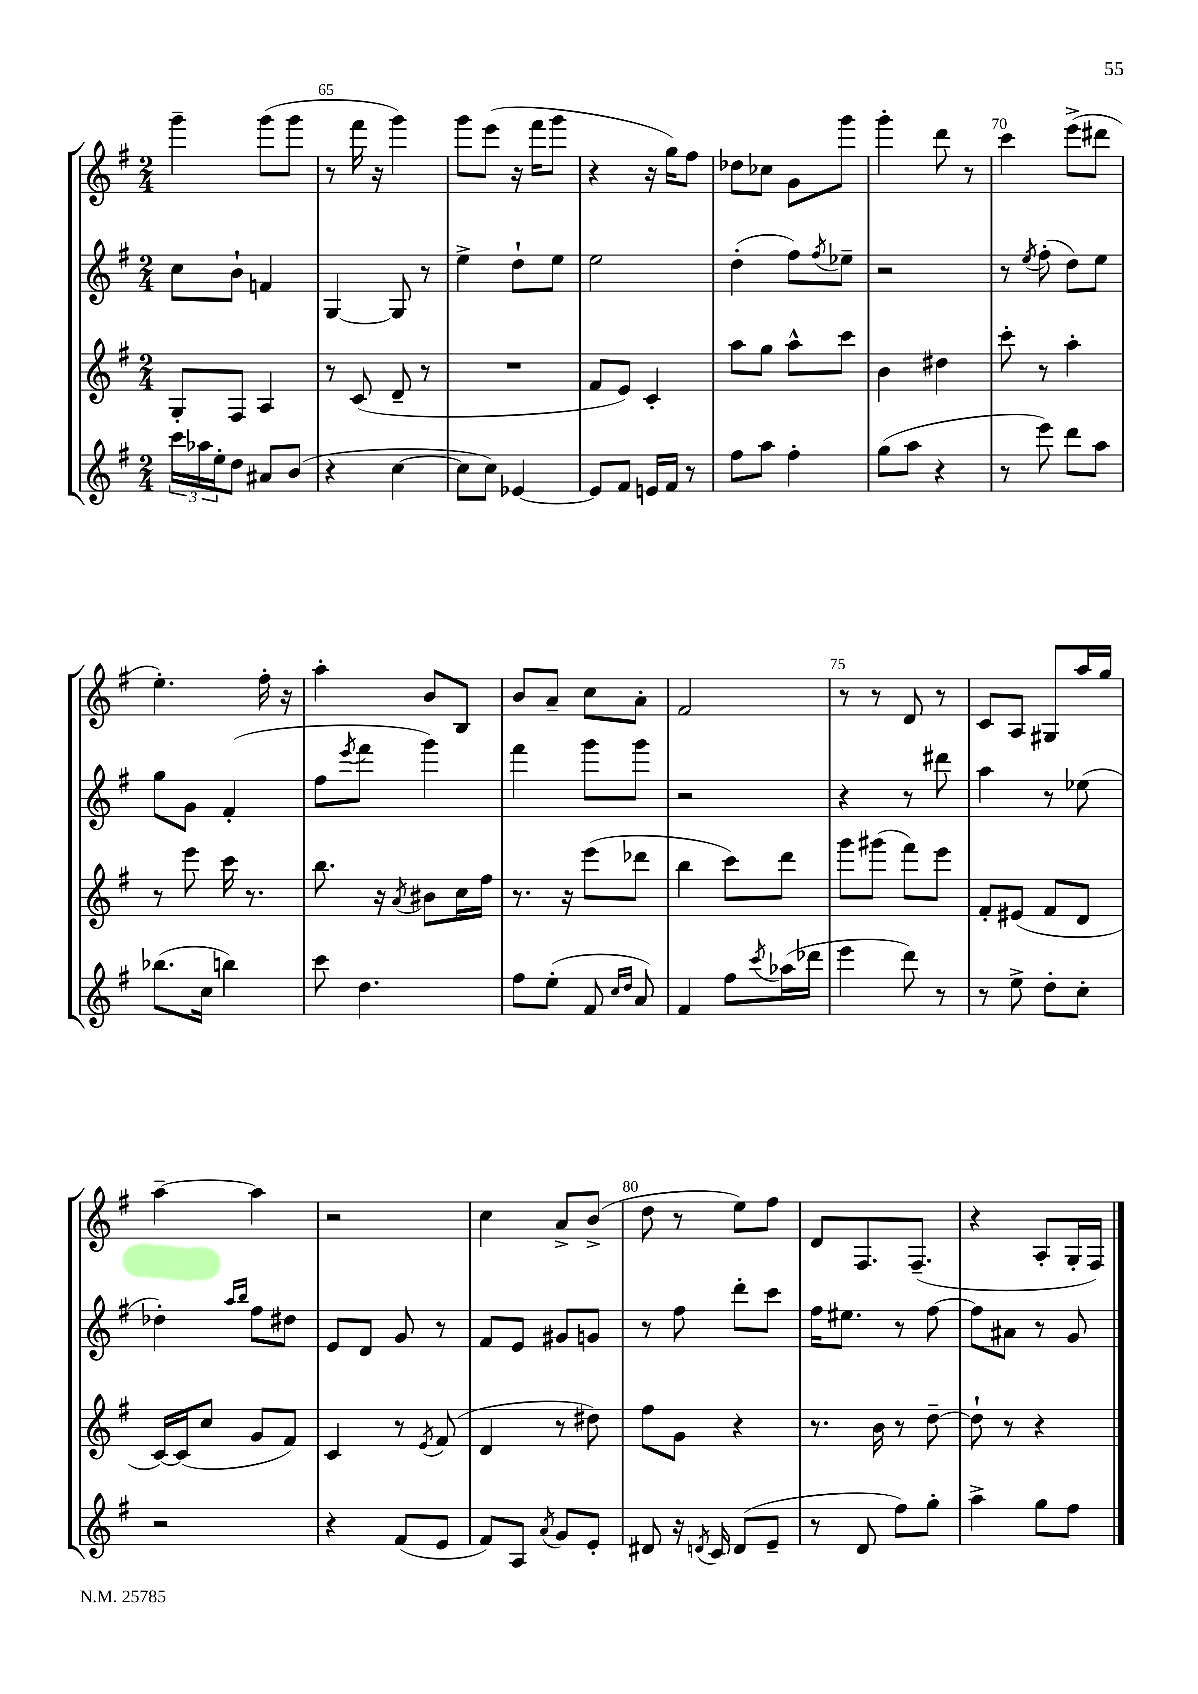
<<
\new StaffGroup <<
\new Staff = "s0" {
    \clef treble \key g \major \numericTimeSignature \time 2/4
    g'''4-- g'''8( g'''8 |
    r8 fis'''16 r16 g'''4) |
    g'''8 e'''8( r16 fis'''16 g'''8 |
    r4 r16 g''16) fis''8 |
    des''8 ces''8 g'8 g'''8 |
    g'''4-. d'''8 r8 |
    c'''4 e'''8->( dis'''8 |
    e''4.-.) fis''16-. r16 |
    a''4-. b'8 b8 |
    b'8 a'8-- c''8 a'8-. |
    fis'2 |
    r8 r8 d'8 r8 |
    c'8 a8 gis8 a''16 g''16 |
    a''4~-- a''4 |
    r2 |
    c''4 a'8-> b'8->( |
    d''8 r8 e''8) fis''8 |
    d'8 fis8. fis8.--( |
    r4 a8-. g16-. fis16) \bar "|." |
}
\new Staff = "s1" {
    \clef treble \key g \major \numericTimeSignature \time 2/4
    c''8 b'8-! f'4 |
    g4~ g8 r8 |
    e''4-> d''8-! e''8 |
    e''2 |
    d''4-.( fis''8) \acciaccatura { fis''8 } ees''8-- |
    r2 |
    r8 \acciaccatura { e''8 } fis''8-.( d''8) e''8 |
    g''8 g'8 fis'4-.( |
    fis''8 \acciaccatura { e'''8 } fis'''8 g'''4) |
    fis'''4 g'''8 g'''8 |
    r2 |
    r4 r8 dis'''8 |
    a''4 r8 ees''8( |
    des''4-.) \grace { a''16 b''16 } fis''8 dis''8 |
    e'8 d'8 g'8 r8 |
    fis'8 e'8 gis'8 g'8 |
    r8 fis''8 d'''8-. c'''8 |
    fis''16 eis''8. r8 fis''8~ |
    fis''8 ais'8 r8 g'8 \bar "|." |
}
\new Staff = "s2" {
    \clef treble \key g \major \numericTimeSignature \time 2/4
    g8-. fis8 a4 |
    r8 c'8( d'8-- r8 |
    R2 |
    fis'8 e'8) c'4-. |
    a''8 g''8 a''8-^ c'''8 |
    b'4 dis''4 |
    c'''8-. r8 a''4-. |
    r8 e'''8 c'''16 r8. |
    b''8. r16 \acciaccatura { a'8 } bis'8 c''16 fis''16 |
    r8. r16 e'''8( des'''8 |
    b''4 c'''8) d'''8 |
    g'''8 gis'''8( fis'''8) e'''8 |
    fis'8-. eis'8( fis'8 d'8 |
    c'16~) c'16( c''8 g'8 fis'8) |
    c'4 r8 \acciaccatura { e'8 } fis'8( |
    d'4 r8 dis''8) |
    fis''8 g'8 r4 |
    r8. b'16 r8 d''8~-- |
    d''8-! r8 r4 \bar "|." |
}
\new Staff = "s3" {
    \clef treble \key g \major \numericTimeSignature \time 2/4
    \tuplet 3/2 { c'''16 aes''16 e''16-. } d''8 ais'8 b'8( |
    r4 c''4~ |
    c''8 c''8) ees'4~ |
    ees'8 fis'8 e'16 fis'16 r8 |
    fis''8 a''8 fis''4-. |
    g''8( a''8 r4 |
    r8 e'''8) d'''8 a''8 |
    bes''8.( c''16 b''4) |
    c'''8 d''4. |
    fis''8 e''8-.( fis'8 \grace { c''16 d''16 } a'8) |
    fis'4 fis''8 \acciaccatura { c'''8 } aes''16( des'''16 |
    e'''4 d'''8) r8 |
    r8 e''8-> d''8-. c''8-. |
    r2 |
    r4 fis'8( e'8 |
    fis'8) a8 \acciaccatura { a'8 } g'8 e'8-. |
    dis'8 r16 \acciaccatura { d'8 } c'16 d'8( e'8-- |
    r8 d'8 fis''8) g''8-. |
    a''4-> g''8 fis''8 \bar "|." |
}
>>
>>
\layout { \context { \Score currentBarNumber = #64 \override BarNumber.break-visibility = ##(#f #t #t) barNumberVisibility = #(every-nth-bar-number-visible 5) } }
